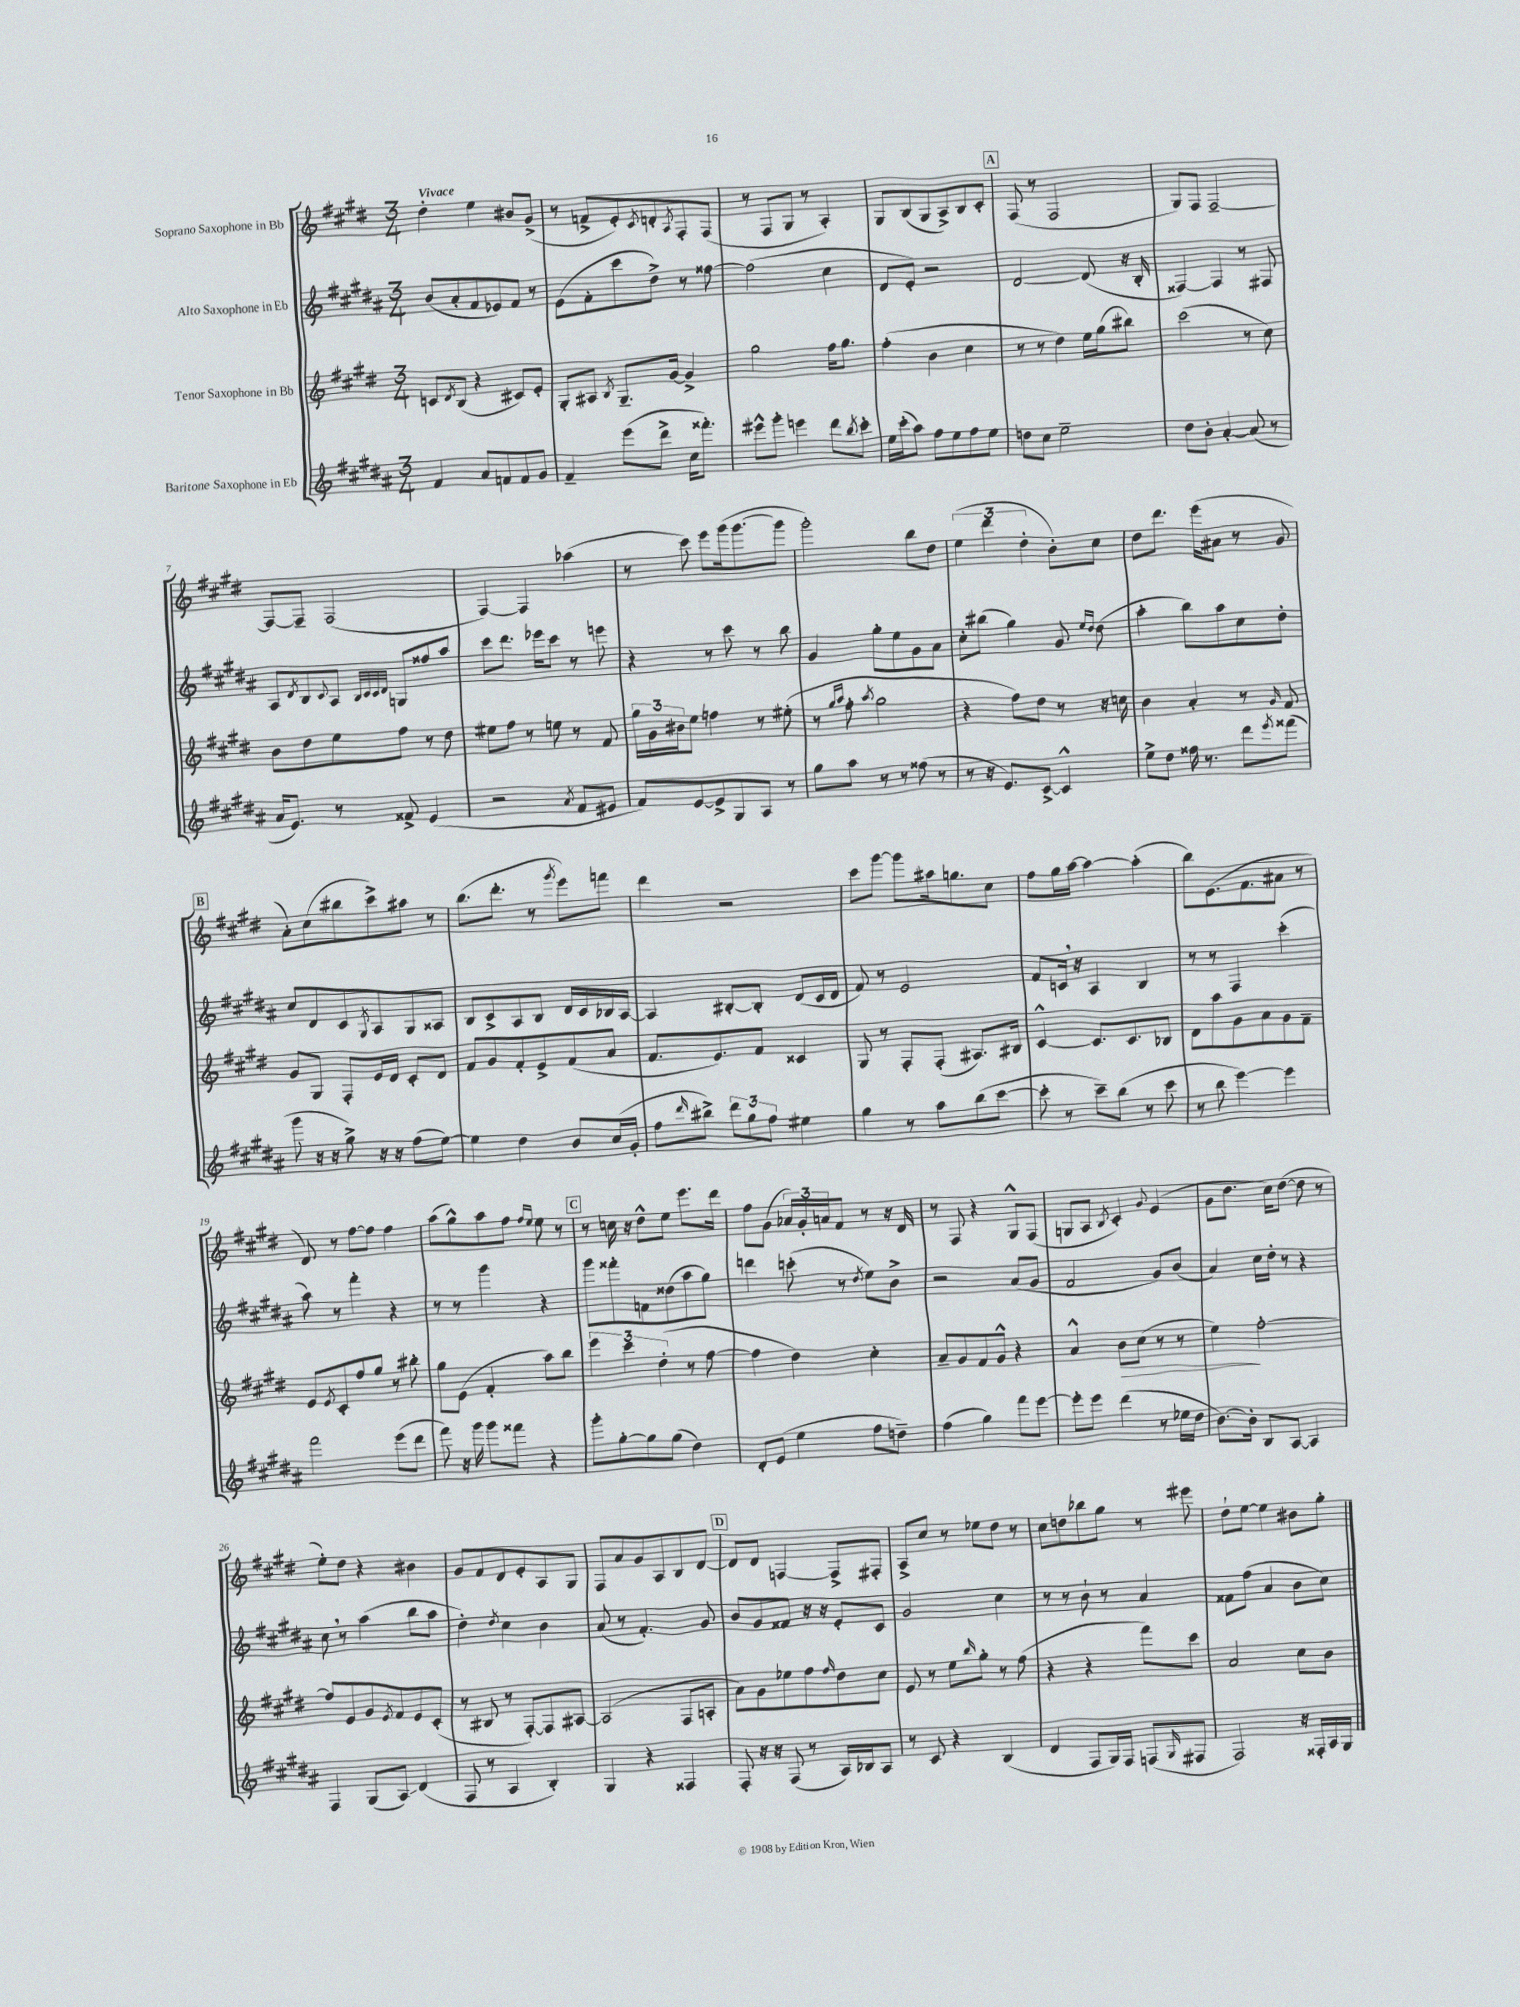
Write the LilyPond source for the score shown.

<<
\new StaffGroup <<
\new Staff = "s0" \with { instrumentName = "Soprano Saxophone in Bb" } {
    \clef treble \key e \major \numericTimeSignature \time 3/4 \tempo "Vivace"
    dis''4-. e''4 bis'8 gis'8->( |
    r8 f'8-> e'8-.) \acciaccatura { cis'8 } d'8-. \acciaccatura { a8 } fis8-. fis8( |
    r8 fis8 gis8 r8 a4-.) |
    gis8 b8( gis8 a8->) b8 cis'8-. |
    \mark \markup { \box "A" } fis8( r8 fis2 |
    gis8) fis8 fis2~-- |
    fis8~ fis8-- fis2( |
    fis4~) fis4 aes''4( |
    r8 cis'''8) e'''8 gis'''16( gis'''8.~ gis'''8 |
    gis'''2-.) b''8 dis''8 |
    \tuplet 3/2 { e''4( dis'''4 dis''4-. } b'8-.) cis''8 |
    dis''8 dis'''8. e'''16( ais'8 r8 gis'8 |
    \mark \markup { \box "B" } a'8-.) cis''8( bis''8 cis'''8->) ais''8 r8 |
    b''8.( dis'''8.-. r8 \acciaccatura { gis'''8 } e'''8) f'''8 |
    dis'''4 r2 |
    cis'''8 gis'''8~ gis'''8 ais''16 g''8. cis''8 |
    fis''8 gis''16 a''16~ a''4~ a''4-.( |
    b''8) e'8.( fis'8. ais'8 r8 |
    dis'8) r8 fis''8~ fis''8 fis''4 |
    a''8( gis''8-^) a''8 fis''8 \grace { fis''16 e''16 } e''8 r8 |
    \mark \markup { \box "C" } r8 c''16 r16 dis''8-^ e''8 e'''8. dis'''16 |
    fis''8 gis'8( \tuplet 3/2 { aes'16) gis'16-. a'16 } fis'8 r8 r16 dis'16 |
    r8 fis8 r4 gis8-^ fis8( |
    g8 a8 \acciaccatura { b8 } cis'4-.) \appoggiatura { gis'8 } e'4( |
    gis'8 dis''8. cis''16) dis''8~( dis''8 r8 |
    e''8-.) dis''8 r4 bis'4 |
    gis'8 fis'8 dis'8 e'8-. a8 gis8 |
    fis8 a'8 gis'8 a8 b8 dis'8~ |
    \mark \markup { \box "D" } dis'8 dis'8 f4~ f8-> fis8-. |
    a8-> cis''8 r8 ees''8 dis''8 r8 |
    cis''8 d''8 bes''8 gis''8 r8 eis'''8 |
    dis''8-! e''8~ e''4 bis'8 gis''8-. \bar "|." |
}
\new Staff = "s1" \with { instrumentName = "Alto Saxophone in Eb" } {
    \clef treble \key b \major \numericTimeSignature \time 3/4
    b'8( ais'8-. fis'8 ees'8) fis'8 r8 |
    e'8( fis'8-. cis'''8 dis''8->) r8 fisis''8~ |
    fisis''2( cis''4 |
    dis'8 e'8-.) r2 |
    \mark \markup { \box "A" } dis'2~ dis'8( r16 b16-. |
    fisis4~) fisis4 r8 fis8 |
    ais8 \acciaccatura { dis'8 } b8 \appoggiatura { cis'8 } ais8 \grace { b32 cis'32 cis'32 dis'32 } g8 fisis''8 ais''8 |
    cis'''8 dis'''8. ees'''16 cis'''8 r8 e'''8 |
    r4 r8 cis'''8 r8 b''8 |
    gis'4 gis''8-. e''8 gis'8 ais'8 |
    cis''8-. bis''8( gis''4) gis'8 \grace { e''16 dis''16 } dis''8( |
    ais''4-. b''8) ais''8 cis''8 dis''8-. |
    \mark \markup { \box "B" } cis''8 dis'8 cis'8 \acciaccatura { gis8 } ais8 gis8 aisis8 |
    b8 cis'8-> ais8 b8 dis'16 cis'16 bes16 ais16~ |
    ais4 bis8~-. bis8-. dis'8( cis'16 dis'16 |
    fis'8) r8 e'2 |
    fis'8 c'16 \breathe r16 ais4 b4 |
    r8 r8 fis4 cis'''4-.( |
    ais''8) r8 fis'''4-. r4 |
    r8 r8 gis'''4 r4 |
    \mark \markup { \box "C" } gis'''8 fisis'''8-. f'8 disis''8( ais''8 gis''8) |
    d'''4 c'''8-.( r8 \acciaccatura { dis''8 } e''8) b'8-> |
    r2 ais'8( gis'8 |
    fis'2 gis'8) b'8( |
    ais'4) cis''16 dis''16-. r8 r4 |
    cis''8 \breathe r8 ais''4( b''8 ais''8 |
    dis''4-.) \acciaccatura { dis''8 } cis''4 b'4 |
    ais'8( r8 fis'4.-.) gis'8 |
    \mark \markup { \box "D" } b'8 gis'8 fisis'8 r16 r16 e'8-. cis'8 |
    gis'2 cis''4 |
    r8 r8 b'8-! r8 ais'4 |
    fisis'8 fis''8( ais'4 b'8 cis''8) \bar "|." |
}
\new Staff = "s2" \with { instrumentName = "Tenor Saxophone in Bb" } {
    \clef treble \key e \major \numericTimeSignature \time 3/4
    c'8 \acciaccatura { dis'8 } b8( r4 cis'8) e'8-. |
    gis8-. ais8 \acciaccatura { b8 } gis8.-- gis'16~ gis'4-> |
    gis''2 fis''16 gis''8. |
    fis''4-.( b'4 cis''4 |
    \mark \markup { \box "A" } r8 r8 dis''4) e''16 gis''16( bis''8) |
    cis'''2( r8 cis''8) |
    b'8 dis''8 e''8 fis''8 r8 dis''8 |
    eis''8 fis''8 r8 e''8 r8 fis'8 |
    \tuplet 3/2 { gis''16 gis'16 bis'16 } e''8 f''4 r8 eis''8-.( |
    r8 \grace { gis''16 a''16 } fis''8-. \acciaccatura { a''8 } gis''2 |
    r4 fis''8) dis''8 r8 r16 c''16 |
    b'4 a'4-. r8 \grace { gis'16 } fis'8 |
    \mark \markup { \box "B" } gis'8 gis8 fis8-. e'16 dis'16 cis'8-. dis'8 |
    fis'8 gis'8 fis'8-. e'8-> fis'8( a'8 |
    fis'8. e'8.) fis'8 cisis'4 |
    gis8 r8 fis8-. fis8-.( ais8.) bis16 |
    cis'4~-^ cis'8. cis'8. bes8 |
    dis'8 a''8 gis'8 a'8 gis'8 fis'8-- |
    e'8 \acciaccatura { e'8 } cis'8-. fis''8 gis''8 r8 bis''8-. |
    gis''8 e'8( fis'4-. a''8) b''8 |
    \mark \markup { \box "C" } \tuplet 3/2 { e'''4 cis'''4 dis''4-.( } r8 fis''8~ |
    fis''4 dis''4) cis''4-. |
    a'8-- gis'8 fis'8 gis'8-^ r4 |
    a'4-^ b'8\> cis''8( r8 r8 |
    e''4\!) fis''2~-. |
    fis''8 e'8 gis'8 \acciaccatura { e'8 } fis'8 e'8 cis'8-.( |
    r8 bis8 r8 fis8~-.) fis8 ais8~ |
    ais2( fis8 a8-. |
    \mark \markup { \box "D" } a'8) gis'8 ees''8 fis''8 \grace { fis''16 } dis''8 cis''8 |
    e'8 r8 e''8 \grace { b''16 } gis''8-. r8 fis''8( |
    r4 r4 fis'''8) cis'''8 |
    a'2 cis''8 b'8 \bar "|." |
}
\new Staff = "s3" \with { instrumentName = "Baritone Saxophone in Eb" } {
    \clef treble \key b \major \numericTimeSignature \time 3/4
    fis'4 ais'8 f'8 f'8 gis'8 |
    fis'4-- e'''8( dis'''8-> cis''16 fisis'''8.-.) |
    eis'''8-^ gis'''8-. e'''4 dis'''8 \acciaccatura { b''8 } cis'''8-. |
    e''16 cis'''16-.( ais''8) fis''8 e''8 fis''8 e''8 |
    \mark \markup { \box "A" } d''8 cis''8 e''2-- |
    dis''8 b'8-. ais'4~-. ais'8( r8 |
    ais'16 e'8.) r8 fisis'8-> e'4( |
    r2 \acciaccatura { ais'8 } fis'8 eis'8 |
    fis'8) e'8~ e'8-> gis8 ais8 r8 |
    gis''8 ais''8 r8 r8 fisis''8( r8 |
    r8 r16 e'8.) cis'8~-> cis'4-^ |
    e''8-> dis''8 fisis''16 r8. dis'''8 \acciaccatura { e'''8 } fisis'''8( |
    \mark \markup { \box "B" } gis'''8 r16 r16 gis''8->) r16 r16 fis''8( e''8~) |
    e''4 dis''4 b'8 cis''16( gis'16-. |
    fis''8 \grace { dis'''16 } bis''8->) \tuplet 3/2 { dis'''8 gis''8 fis''8 } eis''4 |
    gis''4 r8 ais''8 b''8( cis'''8~ |
    cis'''8-. r8 cis'''8--) b''8( r8 cis'''8 |
    r8 b''8 e'''4~) e'''4 |
    fis'''2 e'''8( dis'''8 |
    fis'''8) r16 gis'''16 gis'''8 fisis'''8 r4 |
    \mark \markup { \box "C" } gis'''8-. gis''8~-. gis''8 gis''8( dis''4) |
    dis'8-. e'8( e''4 fis''8 d''8--) |
    fis''4( gis''4) fis'''8 e'''8~ |
    e'''8-. e'''8 dis'''4( r8 ees''16 dis''16 |
    b'8.~) b'16-. b8 ais8~ ais4 |
    fis4 gis8( ais8\glissando) dis'4( |
    fis8 r8 ais4 b4-.) |
    gis4 r4 fisis4 |
    \mark \markup { \box "D" } fis8-. r16 r16 fis8( r8 ais16) bes16 ais8 |
    r8 cis'8 r4 b4( |
    dis'4 fis8 gis16) fis16 f8( \grace { gis16 } fis8 |
    fis2) r16 fisis16-. ais16 gis16 \bar "|." |
}
>>
>>
